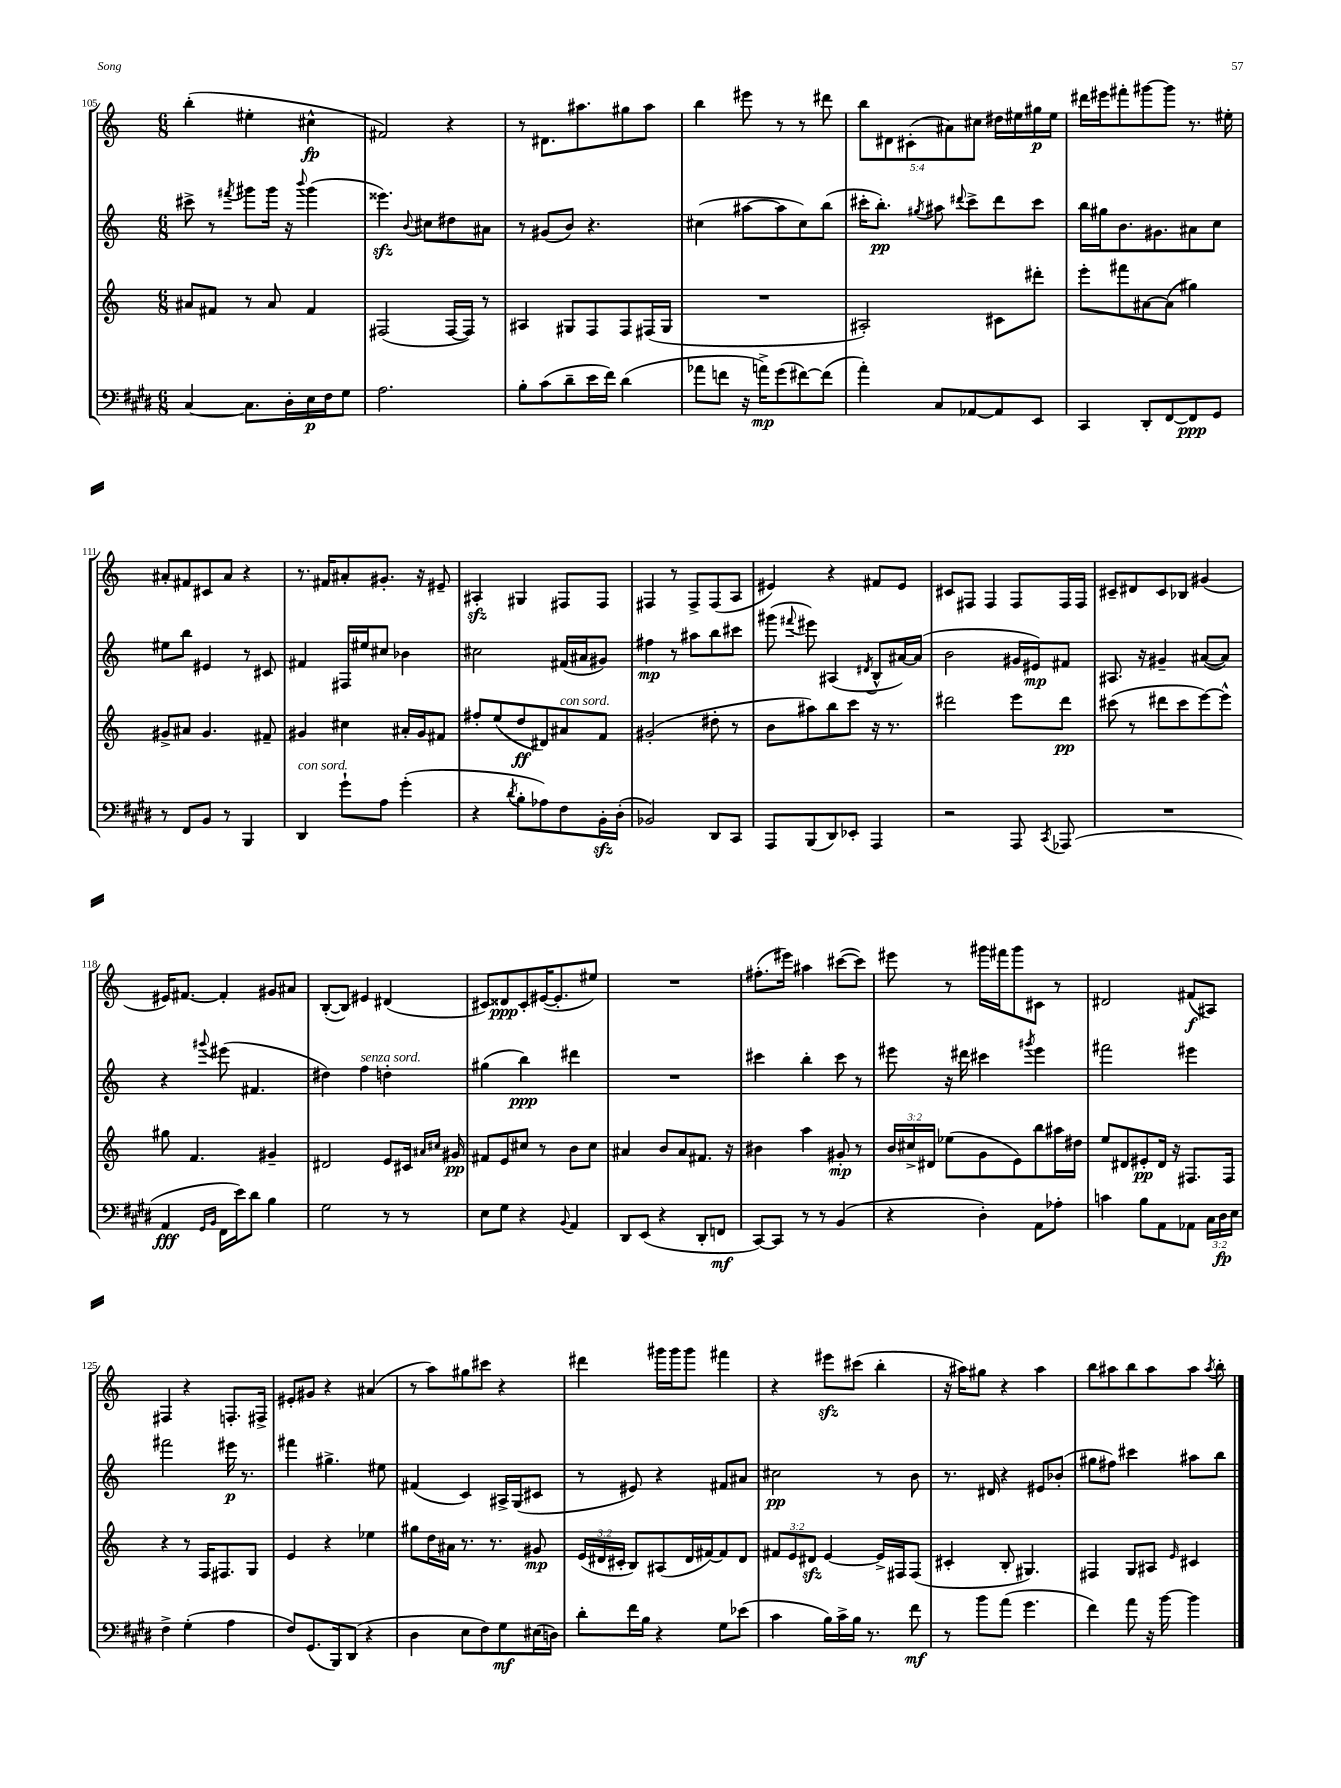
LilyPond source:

<<
\new StaffGroup <<
\new Staff = "s0" {
    \clef treble \key c \major \numericTimeSignature \time 6/8 \override Staff.TupletNumber.text = #tuplet-number::calc-fraction-text
    \autoBeamOff b''4-.( eis''4-. cis''4-^\fp |
    fis'2) r4 |
    r8 dis'8.[ ais''8. gis''8 ais''8] |
    b''4 eis'''8 r8 r8 dis'''8 |
    \tuplet 5/4 { b''8[ dis'8 cis'8-.( ais'8) cis''8] } dis''16[ eis''16 gis''16\p eis''16] |
    dis'''16[ eis'''16 fis'''8-. gis'''8~ gis'''8] r8. eis''16-. |
    ais'8[-. fis'8 cis'8 ais'8] r4 |
    r8. fis'16[ ais'8-. gis'8.]-. r16 eis'8-- |
    ais4-.\sfz gis4 fis8[ fis8] |
    fis4 r8 fis8[-> fis8( a8] |
    eis'4) r4 fis'8[ eis'8] |
    cis'8[ fis8] fis4 fis8[ fis16 fis16] |
    cis'8[-- dis'8 cis'8 bes8] gis'4( |
    eis'16[) fis'8.]~ fis'4-. gis'8[ ais'8] |
    b8[~-.( b8]) eis'4 dis'4( |
    cis'8[) disis'8\ppp cis'8-. eis'16~( eis'8.-. eis''8]) |
    R2. |
    fis''8.[-.( eis'''16]) ais''4 cis'''8[~( cis'''8]) |
    eis'''8 r8 gis'''16[ fis'''16 gis'''8 cis'8] r8 |
    dis'2 fis'8[\f( ais8]) |
    fis4 r4 f8.[-. fis16]-> |
    eis'8[-. gis'8] r4 ais'4( |
    r8 a''8[) gis''8 cis'''8] r4 |
    dis'''4 gis'''16[ gis'''16 gis'''8] fis'''4 |
    r4 eis'''8[\sfz cis'''8]( b''4-. |
    r16 ais''16[) gis''8] r4 ais''4 |
    b''8[ ais''8 b''8 ais''8 ais''8] \acciaccatura { ais''8 } b''8-. \bar "|." |
}
\new Staff = "s1" {
    \clef treble \key c \major \numericTimeSignature \time 6/8
    \autoBeamOff cis'''8-> r8 \acciaccatura { fis'''8 } gis'''8[ gis'''16] r16 \appoggiatura { b'''8 } gis'''4( |
    eisis'''4.\sfz) \appoggiatura { b'8 } cis''8[ dis''8 ais'8] |
    r8 gis'8[( b'8]) r4. |
    cis''4( ais''8[~ ais''8 cis''8) b''8]( |
    cis'''16[-. b''8.]-.\pp) \acciaccatura { gis''8 } ais''8 \appoggiatura { dis'''8 } cis'''8[-> dis'''8 cis'''8] |
    b''16[ gis''16 b'8. gis'8. ais'8 c''8] |
    eis''8[ b''8] eis'4 r8 cis'8 |
    fis'4 fis16[ eis''16 cis''8] bes'4 |
    cis''2 fis'16[( ais'16 gis'8]) |
    fis''4\mp r8 ais''8[ b''8 cis'''8] |
    gis'''8( \appoggiatura { fis'''8 } eis'''8) ais4( \acciaccatura { dis'8 } b8[-^ ais'16~) ais'16]( |
    b'2 gis'16[ eis'16\mp) fis'8] |
    ais8. r16 gis'4-- ais'8[~( ais'8]) |
    r4 \appoggiatura { gis'''8 } eis'''8( fis'4. |
    dis''4) f''4^\markup { \italic "senza sord." } d''4-. |
    gis''4( b''4\ppp) dis'''4 |
    R2. |
    cis'''4 b''4-. cis'''8 r8 |
    eis'''8 r16 dis'''16 cis'''4 \acciaccatura { gis'''8 } eis'''4 |
    fis'''2 eis'''4 |
    fis'''2 eis'''16\p r8. |
    fis'''4 gis''4.-> eis''8 |
    fis'4( c'4) ais16[-> g16( cis'8] |
    r8 eis'8) r4 fis'8[ ais'8] |
    cis''2\pp r8 b'8 |
    r8. dis'16 r4 eis'8[ bes'8]-.( |
    gis''8[ fis''8]) cis'''4 ais''8[ b''8] \bar "|." |
}
\new Staff = "s2" {
    \clef treble \key c \major \numericTimeSignature \time 6/8 \override Staff.TupletNumber.text = #tuplet-number::calc-fraction-text
    \autoBeamOff ais'8[ fis'8] r8 ais'8 fis'4 |
    fis2( fis16[~ fis16]) r8 |
    ais4 gis8[ f8 f8 fis16( gis16] |
    R2. |
    ais2-.) cis'8[ dis'''8]-. |
    e'''8[-. fis'''8 ais'8~ ais'8]( gis''4) |
    gis'8[-> ais'8] gis'4. fis'8-- |
    gis'4 cis''4 ais'16[-. gis'16 fis'8] |
    fis''8[-. e''8( d''8\ff dis'8) ais'8^\markup { \italic "con sord." } f'8] |
    gis'2-.( dis''8-. r8 |
    b'8[ ais''8) b''8 c'''8] r16 r8. |
    dis'''2 e'''8[ dis'''8]\pp |
    cis'''8( r8 dis'''8[ cis'''8 e'''8~) e'''8]-^ |
    gis''8 f'4. gis'4-- |
    dis'2 e'8[ cis'16] \grace { ais'16[ cis''16] } gis'16\pp |
    fis'8[ e'8 cis''8] r8 b'8[ cis''8] |
    ais'4 b'8[ ais'8 fis'8.] r16 |
    bis'4 a''4 gis'8-.\mp r8 |
    \tuplet 3/2 { b'16[ cis''16-> dis'16] } ees''8[( g'8 e'8) b''8 ais''16 dis''16] |
    e''8[ dis'8 eis'8-.\pp dis'16] r16 fis8.[ fis16] |
    r4 r8 f16[ fis8. g8] |
    e'4 r4 ees''4 |
    gis''8[ d''16 ais'16] r8. r8. gis'8\mp |
    \tuplet 3/2 { e'16[( dis'16 cis'16]-. } b8[) ais8( dis'16 fis'16~) fis'8 dis'8] |
    \tuplet 3/2 { fis'8[ e'8 dis'8]\sfz } e'4~ e'16[-> fis16 fis8]( |
    cis'4-. b8-. gis4.) |
    fis4 g8[ ais8] \grace { e'16 } cis'4 \bar "|." |
}
\new Staff = "s3" {
    \clef bass \key e \major \numericTimeSignature \time 6/8 \override Staff.TupletNumber.text = #tuplet-number::calc-fraction-text
    \autoBeamOff cis4~ cis8.[ dis16-. e16\p fis16 gis8] |
    a2. |
    b8[-. cis'8( dis'8-- e'16 fis'16]) dis'4( |
    aes'8[ f'8] r16 a'16[->\mp) gis'8( fis'8~) fis'8]( |
    a'4-.) cis8[ aes,8~ aes,8 e,8] |
    cis,4 dis,8[-. fis,8~ fis,8\ppp gis,8] |
    r8 fis,8[ b,8] r8 b,,4 |
    dis,4^\markup { \italic "con sord." } gis'8[-! a8] gis'4-.( |
    r4 \acciaccatura { dis'8 } b8[-. aes8) fis8 b,16-.\sfz dis16]-.( |
    bes,2) dis,8[ cis,8] |
    a,,8[ b,,8( dis,8) ees,8]-. a,,4 |
    r2 a,,8 \acciaccatura { cis,8 } aes,,8( |
    R2. |
    a,4\fff \grace { gis,16[ b,16] } fis,16[ e'16) dis'8] b4 |
    gis2 r8 r8 |
    e8[ gis8] r4 \appoggiatura { b,8 } a,4 |
    dis,8[ e,8]( r4 dis,8[-. f,8]\mf |
    cis,8[~) cis,8] r8 r8 b,4( |
    r4 dis4-.) a,8[ aes8]-. |
    c'4 b8[ a,8 aes,8] \tuplet 3/2 { cis16[ dis16\fp e16] } |
    fis4-> gis4-.( a4 |
    fis8[) gis,8.( b,,16) dis,8]( r4 |
    dis4 e8[ fis8) gis8\mf eis16( d16]) |
    dis'8[-. fis'16 b16] r4 gis8[ ees'8]( |
    cis'4 b16[) cis'16-> b16] r8. fis'8\mf |
    r8 b'8[ a'8]( gis'4. |
    fis'4) a'8 r16 b'16~ b'4 \bar "|." |
}
>>
>>
\layout { \context { \Score currentBarNumber = #105 } }
